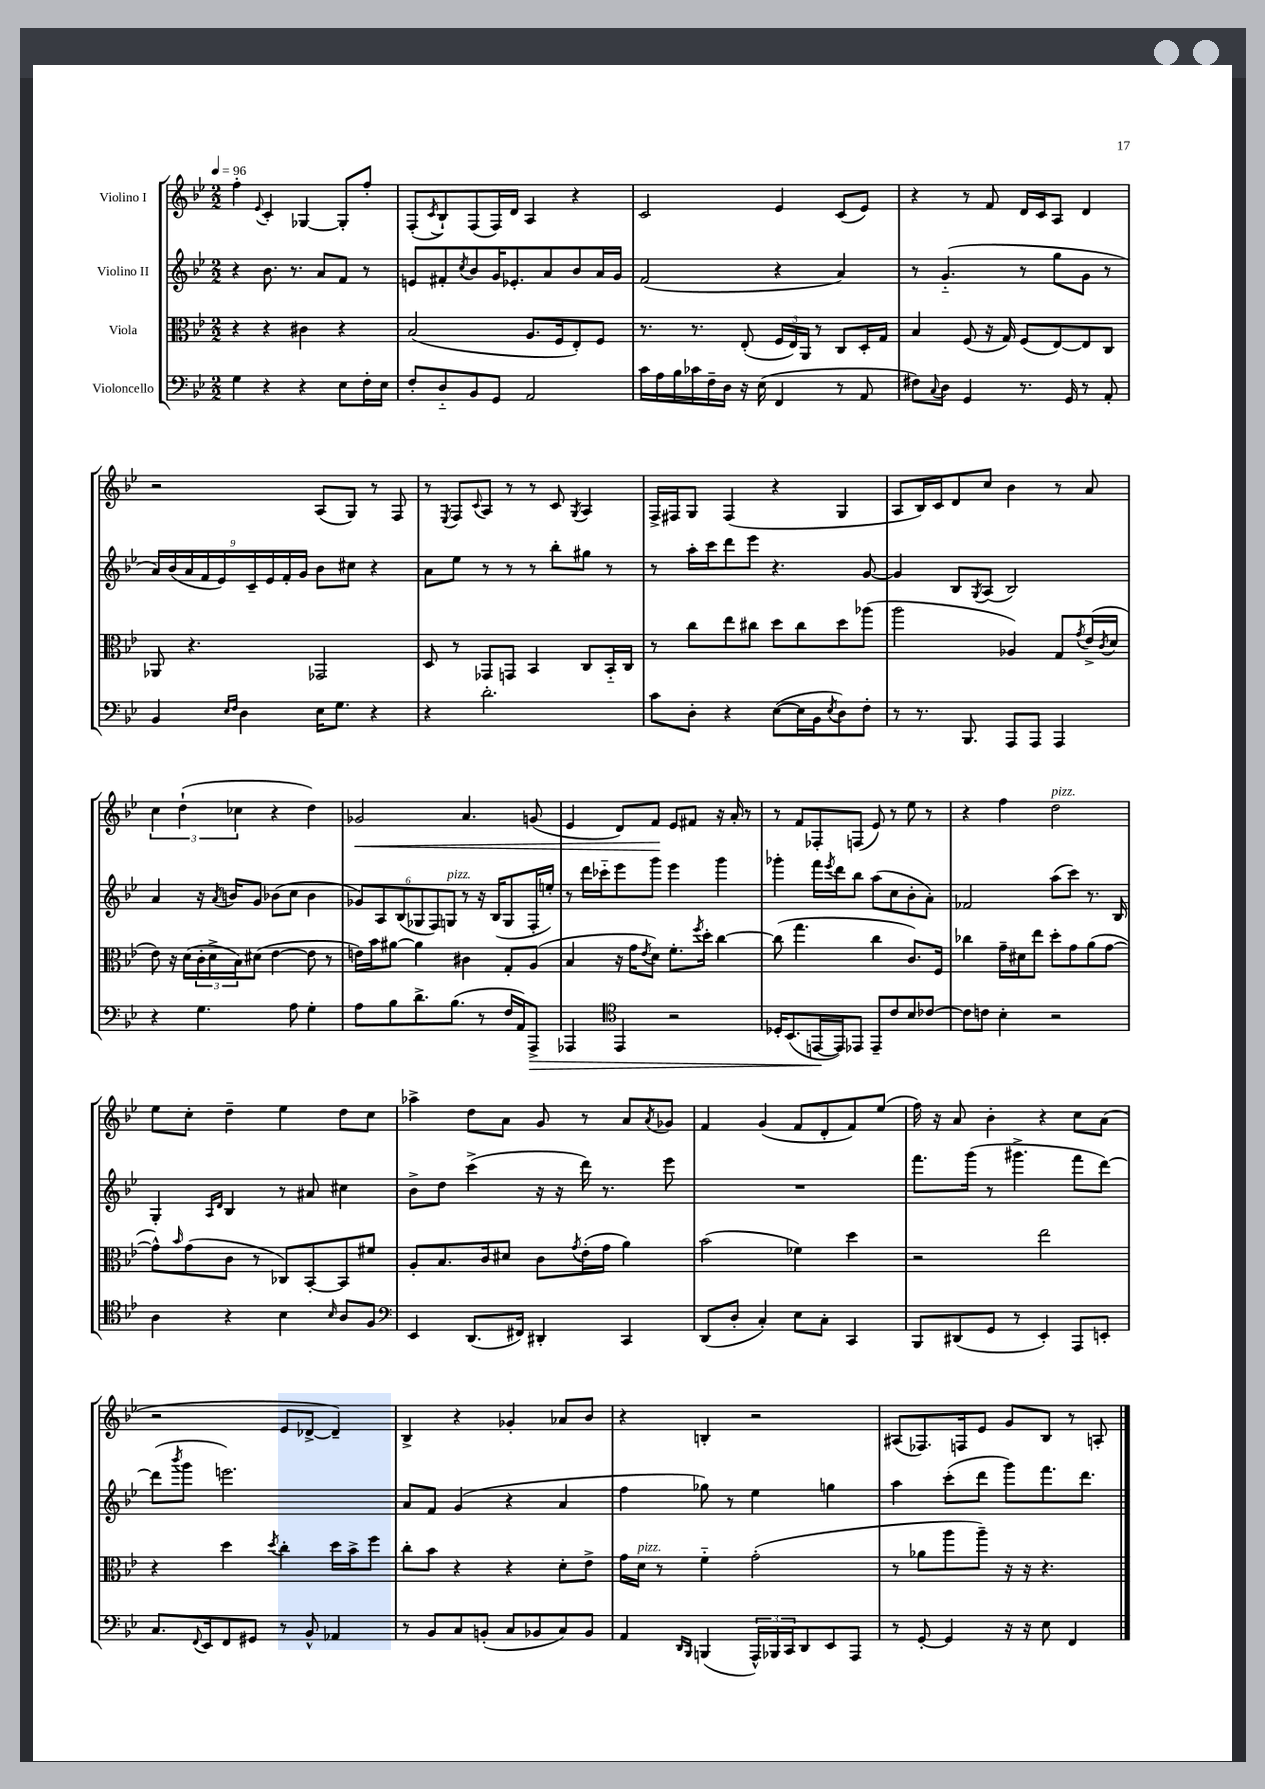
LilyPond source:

<<
\new StaffGroup <<
\new Staff = "s0" \with { instrumentName = "Violino I" } {
    \clef treble \key bes \major \numericTimeSignature \time 2/2 \tempo 4 = 96
    f''4-. \appoggiatura { ees'8 } c'4-. ges4~ ges8-. f''8-. |
    f8-.( \acciaccatura { c'8 } bes8-!) f8( f16) d'16 a4 r4 |
    c'2 ees'4 c'8( ees'8) |
    r4 r8 f'8 d'16 c'16 a8 d'4 |
    r2 a8( g8) r8 f8 |
    r8 \acciaccatura { ees8 } f8 \appoggiatura { c'8 } a8 r8 r8 c'8 \acciaccatura { g8 } a4 |
    f16-> fis16 g8 fis4( r4 g4 |
    a8 bes16) c'16 d'8 c''8 bes'4 r8 a'8 |
    \tuplet 3/2 { c''4 d''4-!( ces''4 } r4 d''4) |
    ges'2\< a'4. g'8( |
    ees'4 d'8) f'8\! ees'8 fis'8 r16 a'16-. r8 |
    r8 f'8 fes8-. f8( ees'8) r8 ees''8 r8 |
    r4 f''4 d''2^\markup { \italic "pizz." } |
    ees''8 c''8-. d''4-- ees''4 d''8 c''8 |
    aes''4-> d''8 a'8 g'8 r8 a'8 \acciaccatura { a'8 } ges'8 |
    f'4 g'4( f'8 d'8-. f'8) ees''8( |
    f''16) r16 a'8 bes'4-. r4 c''8 a'8( |
    r2 ees'8 des'8~-> des'4--) |
    bes4-> r4 ges'4-. aes'8 bes'8 |
    r4 b4-. r2 |
    ais8( fes8.) f16 ees'8 g'8 bes8 r8 a8-. \bar "|." |
}
\new Staff = "s1" \with { instrumentName = "Violino II" } {
    \clef treble \key bes \major \numericTimeSignature \time 2/2
    r4 bes'8. r8. a'8 f'8 r8 |
    e'8 fis'8-. \acciaccatura { c''8 } bes'8 g'16 ees'8.-. a'8 bes'8 a'16 g'16 |
    f'2( r4 a'4) |
    r8 g'4.-_( r8 g''8 g'8 r8 |
    \tuplet 9/8 { a'16) bes'16( a'16 f'16 ees'16) c'16-- ees'16 f'16-. g'16 } bes'8 cis''8 r4 |
    a'8 ees''8 r8 r8 r8 bes''8-. gis''8 r8 |
    r8 a''16-. c'''16 d'''8 ees'''8 r4. g'8~ |
    g'4 bes8 \acciaccatura { g8 } a8( bes2) |
    a'4 r16 \acciaccatura { a'8 } b'16 g'8 bes'8( c''8 bes'4 |
    \tuplet 6/4 { ges'8) a8 bes8( ges8 f8) g8^\markup { \italic "pizz." } } r8 r16 bes16( g8 f16-. e''16-.) |
    r8 d'''16 ces'''16-_ ees'''8 g'''8 ees'''4 g'''4 |
    ges'''4-. f'''16 \acciaccatura { ees'''8 } d'''16 bes''8 a''8( c''8 bes'8-. a'8-.) |
    fes'2 a''8( c'''8) r8. bes16 |
    g4-. \grace { a16 d'16 } bes4 r8 ais'8 cis''4 |
    bes'8-> d''8 c'''4->( r16 r16 d'''16) r8. ees'''8 |
    R1 |
    f'''8. g'''16( r8 gis'''4.-> f'''8 d'''8~) |
    d'''8( \acciaccatura { bes'''8 } g'''8 e'''2.) |
    a'8 f'8 g'4( r4 a'4 |
    f''4 ges''8) r8 ees''4 g''4 |
    a''4 c'''8-.( d'''8 g'''8) f'''8. d'''8. \bar "|." |
}
\new Staff = "s2" \with { instrumentName = "Viola" } {
    \clef alto \key bes \major \numericTimeSignature \time 2/2
    r4 r4 cis'4 r4 |
    bes2( a8. f16 ees8-.) f8 |
    r8. r8. ees8-.( \tuplet 3/2 { f16 ees16) a,16 } r8 c8 d16-. g16 |
    bes4 f8( r16 g16) f8( ees8~) ees8 c8 |
    aes,8 r4. ges,2 |
    d8 r8 ges,8 g,8 bes,4 c8 bes,16-_ c16 |
    r8 c''8 ees''8 cis''8 d''8 cis''8 d''8 aes''8( |
    a''2 aes4) g8 \acciaccatura { g'8 } ees'16->( \acciaccatura { c'8 } d'16 |
    ees'8) r16 d'16( \tuplet 3/2 { c'16-. d'16-> bes16) } dis'8( ees'4~ ees'8 r8 |
    e'16) bes'16 ais'8~ ais'4 cis'4 g8-. a8( |
    bes4 r16 g'16 \acciaccatura { ees'8 } d'8) f'8.-. \acciaccatura { f''8 } d''16-. c''4~ |
    c''8( g''4. c''4 c'8.) f16 |
    ces''4 g'16-- dis'16 ees''8 d''8-. g'8 a'8( g'8~ |
    g'8-^) \grace { bes'16 } g'8( c'8 r8 ces8) bes,8~-. bes,8 fis'8 |
    a8-. bes8. c'16 dis'8 c'8 \acciaccatura { g'8 } ees'16-.( g'16 a'4) |
    bes'2( fes'4) d''4 |
    r2 ees''2 |
    r4 d''4 \acciaccatura { d''8 } c''4-. d''16 bes'16-> f''8 |
    c''8-. bes'8 r4 r4 d'8-. ees'8-> |
    g'16 d'16^\markup { \italic "pizz." } r8 f'4-_ g'2-.( |
    r8 aes'8 a''8 a''8--) r16 r16 r4. \bar "|." |
}
\new Staff = "s3" \with { instrumentName = "Violoncello" } {
    \clef bass \key bes \major \numericTimeSignature \time 2/2
    g4 r4 r4 ees8 f16-. ees16 |
    f8-. d8-_ bes,8 g,8 a,2 |
    c'16 a16 bes16 ces'16 f16-- d16 r16 ees16( f,4 r8 a,8 |
    fis8) \appoggiatura { c8 } d8 g,4 r8. g,16 r8 a,8-. |
    bes,4 \grace { ees16 f16 } d4 ees16 g8. r4 |
    r4 d'2.-. |
    c'8 d8-. r4 ees8~( ees16 bes,16 \acciaccatura { ees8 } d8) f8-. |
    r8 r8. bes,,8. a,,8 a,,8 a,,4 |
    r4 g4. a8 g4-. |
    a8 bes8 d'8.-> bes8.( r8 f16 a,16) a,,8->\> |
    aes,,4 \clef tenor ees,4 r2 |
    des16-. bes,8.( e,16~\! e,16) ees,8 ees,8-- c'8 bes8 ces'8~ |
    ces'8 c'8 bes4-. r2 |
    a4 r4 bes4 \grace { bes16 } a8 f8 |
    \clef bass ees,4 d,8.( fis,16) dis,4-. c,4 |
    d,8( d8-. c4-.) ees8 c8-. c,4 |
    bes,,8 dis,8( g,8 r8 ees,4-.) a,,8 e,8-. |
    c8. \appoggiatura { f,8 } ees,16 f,8 gis,8 r8 bes,8-^ aes,4 |
    r8 bes,8 c8 b,8-.( c8 bes,8 c8) bes,8 |
    a,4 \grace { d,16 bes,,16 } b,,4( \tuplet 3/2 { a,,16-^) bes,,16 c,16 } d,8 ees,8 a,,8 |
    r8 g,8~-. g,4 r16 r16 ees8 f,4 \bar "|." |
}
>>
>>
\layout { \context { \Score \remove "Bar_number_engraver" } }
